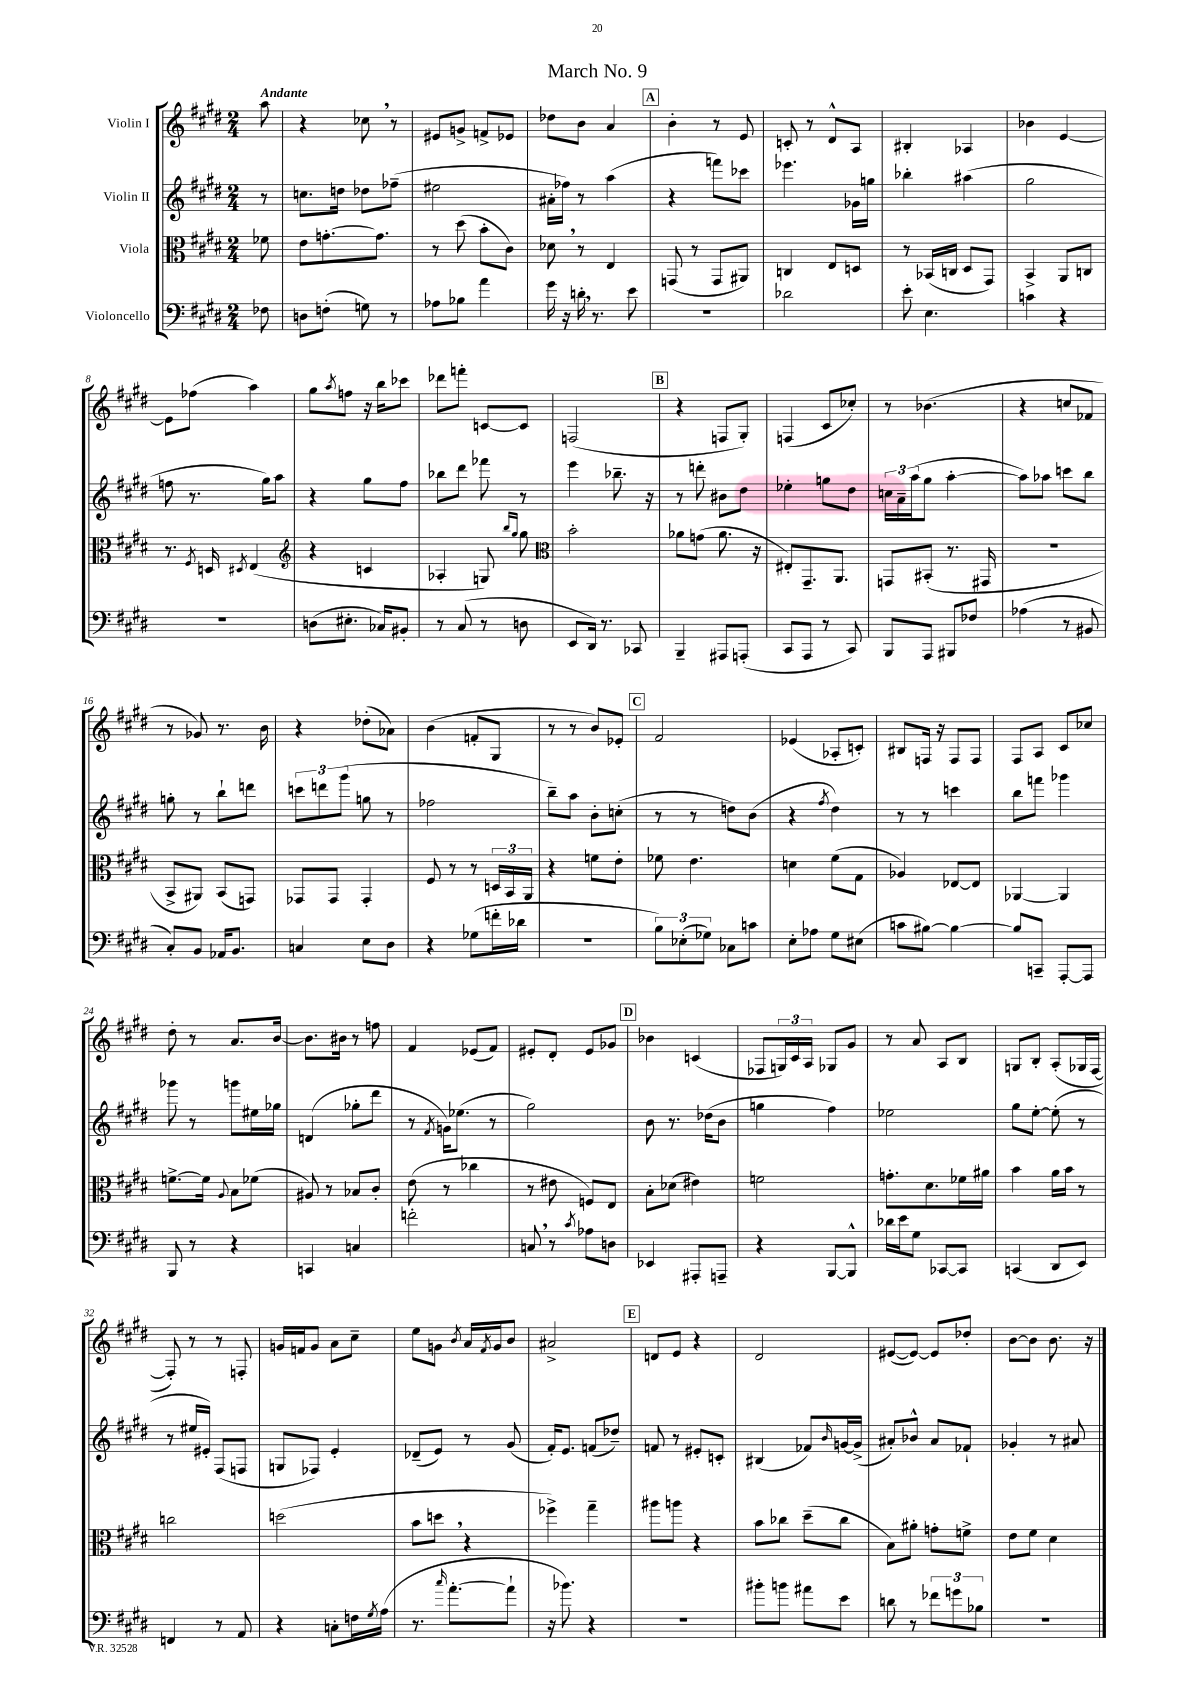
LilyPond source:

\header { title = "March No. 9" }
<<
\new StaffGroup <<
\new Staff = "s0" \with { instrumentName = "Violin I" } {
    \clef treble \key e \major \numericTimeSignature \time 2/4 \partial 8 \tempo "Andante"
    a''8 |
    r4 ces''8 \breathe r8 |
    eis'8 g'8-> f'8-> ees'8 |
    des''8 b'8 a'4 |
    \mark \markup { \box "A" } b'4-. r8 e'8 |
    c'8-. r8 dis'8-^ a8 |
    bis4-. aes4 |
    bes'4 e'4~ |
    e'8 fes''8( a''4) |
    gis''8 \acciaccatura { a''8 } f''8 r16 b''16 ces'''8 |
    des'''8 f'''8-. c'8~ c'8 |
    f2( |
    \mark \markup { \box "B" } r4 f8 gis8-.) |
    f4( cis'8 ces''8-.) |
    r8 bes'4.( |
    r4 c''8 fes'8 |
    r8 ges'8) r8. b'16 |
    r4 des''8-.( aes'8) |
    b'4( f'8-. gis8 |
    r8 r8 b'8) ees'8-. |
    \mark \markup { \box "C" } fis'2 |
    ees'4( aes8-. c'8-.) |
    bis8 f16 r16 f8 f8 |
    fis8 a8 cis'8 ces''8 |
    dis''8-. r8 a'8. b'16~ |
    b'8. bis'16 r8 f''8 |
    fis'4 ees'8( fis'8) |
    eis'8-. dis'8-. eis'8 ges'8 |
    \mark \markup { \box "D" } bes'4 c'4( |
    fes8 \tuplet 3/2 { g16) cis'16 a16 } ges8 gis'8 |
    r8 a'8 a8 b8 |
    g8 b8-. a8-.( ges16 fis16~ |
    fis8-.) r8 r8 f8-. |
    g'16 f'16 g'8 a'8 cis''8-- |
    e''8 g'8 \acciaccatura { b'8 } a'16 \acciaccatura { fis'8 } g'16 b'8 |
    ais'2-> |
    \mark \markup { \box "E" } d'8 e'8 r4 |
    dis'2 |
    eis'8~( eis'8~) eis'8 des''8-. |
    b'8~ b'8 b'8. r16 \bar "|." |
}
\new Staff = "s1" \with { instrumentName = "Violin II" } {
    \clef treble \key e \major \numericTimeSignature \time 2/4 \partial 8
    r8 |
    c''8. d''16 des''8 fes''8--( |
    eis''2 |
    ais'16-. fes''16) r8 a''4( |
    \mark \markup { \box "A" } r4 f'''8) ces'''8 |
    ees'''4. ges'16 g''16 |
    bes''4-. ais''4( |
    gis''2 |
    f''8 r8. gis''16) a''8 |
    r4 gis''8 fis''8 |
    bes''8 dis'''8 fes'''8 r8 |
    e'''4 bes''8.-- r16 |
    \mark \markup { \box "B" } r8 d'''8-. bis'8 dis''8 |
    ees''4-. g''8 dis''8 |
    \tuplet 3/2 { c''16 a'16-- a''16( } gis''8 a''4~-. |
    a''8) aes''8 c'''8 b''8 |
    g''8-. r8 b''8-! d'''8 |
    \tuplet 3/2 { c'''8 d'''8 gis'''8( } g''8 r8 |
    fes''2 |
    b''8--) a''8 b'8-. c''8-.( |
    \mark \markup { \box "C" } r8 r8 d''8) b'8( |
    r4 \acciaccatura { fis''8 } dis''4) |
    r8 r8 c'''4 |
    b''8 f'''8 ges'''4 |
    ges'''8 r8 g'''8 eis''16 ges''16 |
    d'4( ges''8-. dis'''8 |
    r8 \acciaccatura { fis'8 } g'16) ees''8.( r8 |
    gis''2) |
    \mark \markup { \box "D" } b'8 r8. des''16( b'8 |
    g''4 fis''4) |
    ees''2 |
    gis''8 e''8~-. e''8-.( r8 |
    r8 eis''16 eis'16-.) fis8( f8 |
    g8 fes8) e'4-. |
    des'8--( e'8) r8 gis'8( |
    fis'16-.) e'8. f'8( des''8--) |
    \mark \markup { \box "E" } f'8 r8 eis'8-. c'8-. |
    bis4( fes'8) \grace { b'16 } g'16~ g'16->( |
    ais'8-.) bes'8-^ ais'8 fes'8-! |
    ges'4-. r8 ais'8 \bar "|." |
}
\new Staff = "s2" \with { instrumentName = "Viola" } {
    \clef alto \key e \major \numericTimeSignature \time 2/4 \partial 8
    fes'8 |
    e'8 g'8.~-. g'8. |
    r8 dis''8( b'8-. cis'8) |
    des'8 \breathe r8 e4 |
    \mark \markup { \box "A" } g,8( r8 g,8 ais,8) |
    c4 e8 d8 |
    r8 bes,16( c16 dis8 gis,8) |
    b,4-> a,8 c8 |
    r8. \acciaccatura { fis8 } d16 \acciaccatura { dis8 } e4( |
    \clef treble r4 c'4 |
    aes4-. g8) \grace { b''16 gis''16 } gis''8 |
    \clef alto b'2-. |
    \mark \markup { \box "B" } aes'8 g'8( aes'8. r16 |
    eis8-.) gis,8.-- a,8. |
    g,8 bis,8-.( r8. gis,16 |
    R2 |
    b,8-> ais,8) b,8( g,8) |
    ges,8 ges,8 ges,4-. |
    fis8 r8 r8 \tuplet 3/2 { d16 b,16 a,16 } |
    r4 f'8 e'8-. |
    \mark \markup { \box "C" } fes'8 e'4. |
    d'4 fis'8( gis8 |
    aes4) ees8~ ees8 |
    aes,4~ aes,4 |
    f'8.~-> f'16 \appoggiatura { a8 } b8 fes'8( |
    ais8) r8 bes8 cis'8-. |
    e'8( r8 ces''4 |
    r8 eis'8 f8) e8 |
    \mark \markup { \box "D" } b8-. des'8( eis'4) |
    f'2 |
    g'8.-. dis'8. fes'16 ais'16 |
    b'4 a'16 b'16 r8 |
    c''2 |
    d''2( |
    b'8 d''8 \breathe r4 |
    fes''4->) gis''4-- |
    \mark \markup { \box "E" } ais''8 a''8 r4 |
    b'8 ces''8 dis''8--( ces''8 |
    b8) ais'8-. g'8-. f'8-> |
    e'8 fis'8 dis'4 \bar "|." |
}
\new Staff = "s3" \with { instrumentName = "Violoncello" } {
    \clef bass \key e \major \numericTimeSignature \time 2/4 \partial 8
    fes8 |
    d8 f8-.( g8) r8 |
    aes8 bes8 a'4 |
    gis'16 r16 d'16-. \breathe r8. e'8 |
    \mark \markup { \box "A" } R2 |
    des'2 |
    e'8-. e4. |
    c'4 r4 |
    R2 |
    d8( eis8.-. ces16) bis,8-. |
    r8 cis8( r8 d8 |
    e,8 dis,16) r8. ces,8 |
    \mark \markup { \box "B" } b,,4-- ais,,8 a,,8-.( |
    cis,8 a,,8 r8 cis,8) |
    b,,8 a,,8 bis,,8 fes8 |
    aes4( r8 bis,8 |
    cis8-.) b,8 aes,16 b,8. |
    c4 e8 dis8 |
    r4 ges8( f'16-. des'16 |
    R2 |
    \mark \markup { \box "C" } \tuplet 3/2 { b8) ees8-.( ges8) } ces8 c'8 |
    e8-. aes8 gis8 eis8( |
    c'8 bis8~) bis4~ |
    bis8 c,8-- a,,8~-. a,,8 |
    b,,8 r8 r4 |
    c,4 c4 |
    f'2-. |
    c8 \breathe r8 \acciaccatura { cis'8 } aes8 d8 |
    \mark \markup { \box "D" } ees,4 ais,,8-. a,,8-- |
    r4 b,,8~ b,,8-^ |
    des'16 e'16 gis8 ces,8~ ces,8 |
    c,4( dis,8 e,8) |
    f,4 r8 a,8 |
    r4 c8-. f16 \acciaccatura { gis8 } a16( |
    r8. \grace { cis''16 } a'8.~-. a'8-! |
    r16 bes'8.) r4 |
    \mark \markup { \box "E" } R2 |
    bis'8-. b'8 ais'8 e'8 |
    d'8 r8 \tuplet 3/2 { fes'8 g'8 bes8 } |
    R2 \bar "|." |
}
>>
>>
